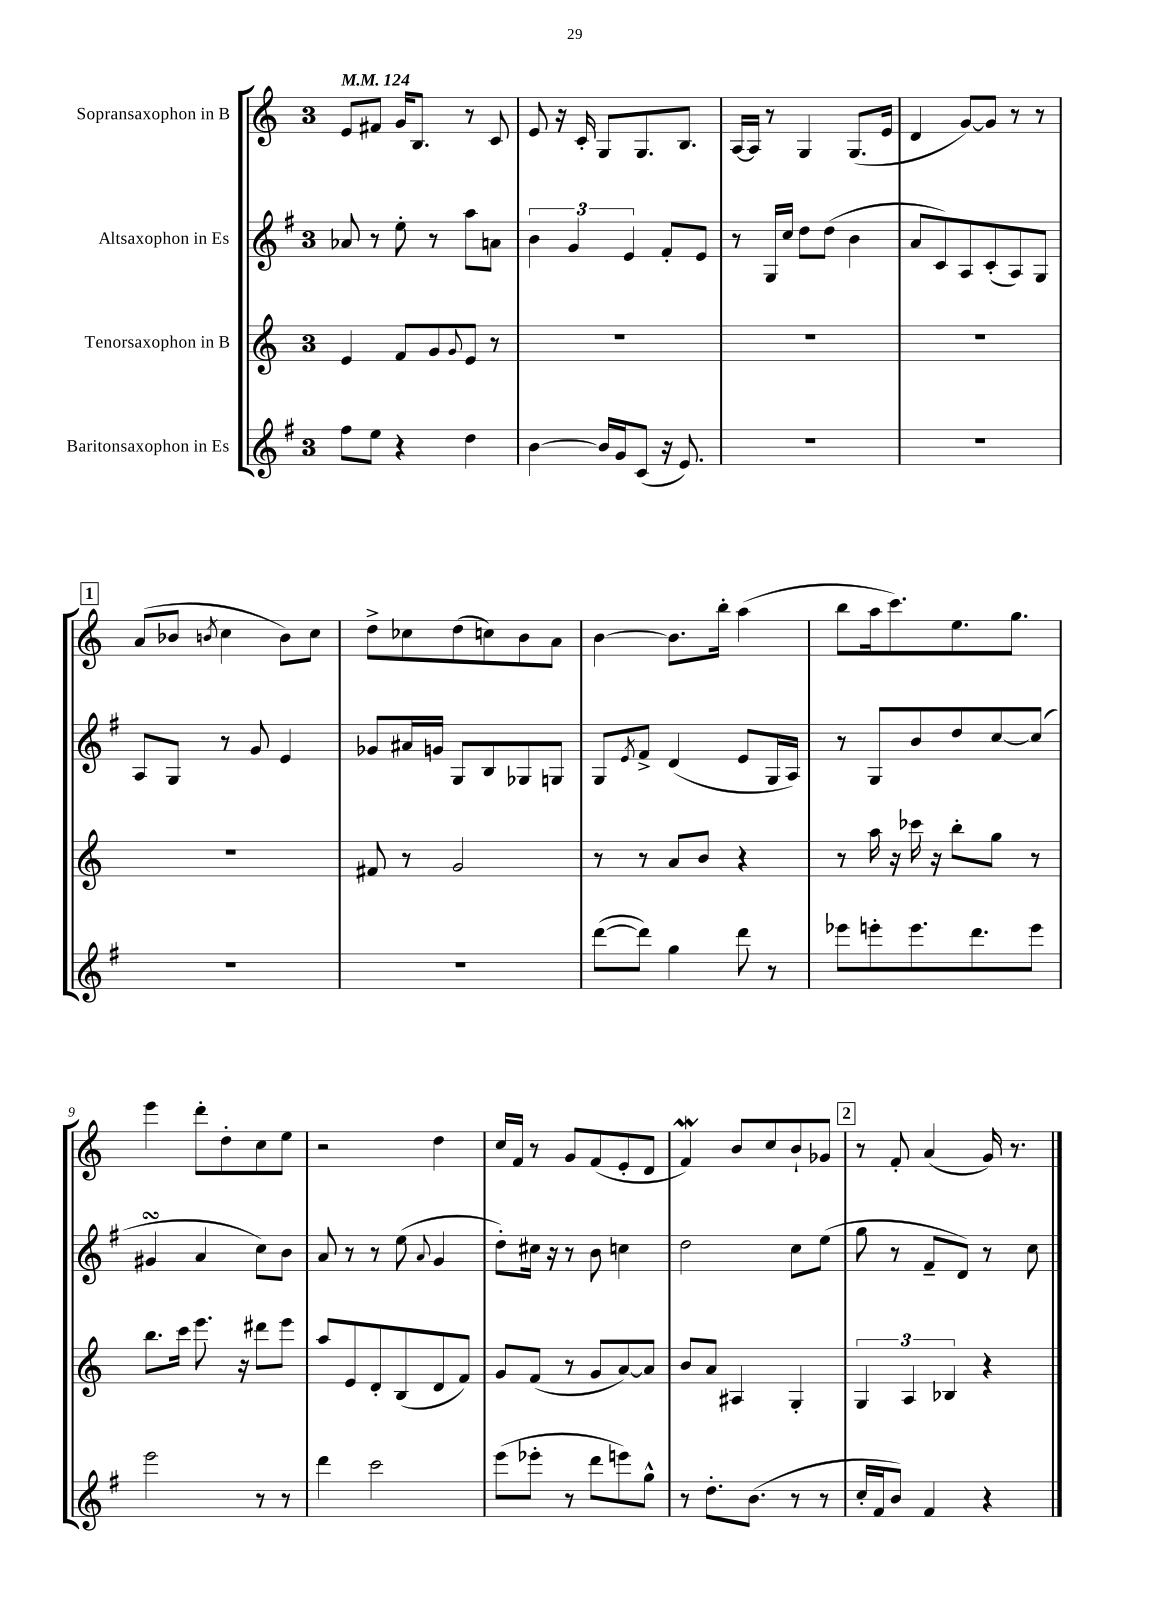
<<
\new StaffGroup <<
\new Staff = "s0" \with { instrumentName = "Sopransaxophon in B" } {
    \clef treble \key c \major \once \override Staff.TimeSignature.style = #'single-digit \time 3/4 \tempo 4 = 124
    e'8 fis'8 g'16 b8. r8 c'8 |
    e'8 r16 c'16-. g8 g8. b8. |
    a16~ a16 r8 g4 g8.( e'16 |
    d'4 g'8~) g'8 r8 r8 |
    \mark \markup { \box "1" } a'8( bes'8 \acciaccatura { b'8 } c''4 b'8) c''8 |
    d''8-> ces''8 d''8( c''8) b'8 a'8 |
    b'4~ b'8. b''16-. a''4( |
    b''8 a''16 c'''8.) e''8. g''8. |
    e'''4 d'''8-. d''8-. c''8 e''8 |
    r2 d''4 |
    c''16 f'16 r8 g'8 f'8( e'8-. d'8 |
    f'4\mordent) b'8 c''8 b'8-! ges'8 |
    \mark \markup { \box "2" } r8 f'8-. a'4( g'16) r8. \bar "|." |
}
\new Staff = "s1" \with { instrumentName = "Altsaxophon in Es" } {
    \clef treble \key g \major \once \override Staff.TimeSignature.style = #'single-digit \time 3/4
    aes'8 r8 e''8-. r8 a''8 a'8 |
    \tuplet 3/2 { b'4 g'4 e'4 } fis'8-. e'8 |
    r8 g16 c''16 d''8 d''8( b'4 |
    a'8 c'8) a8 c'8-.( a8) g8 |
    \mark \markup { \box "1" } a8 g8 r8 g'8 e'4 |
    ges'8 ais'16 g'16 g8 b8 ges8 g8 |
    g8 \acciaccatura { e'8 } fis'8-> d'4( e'8 g16 a16) |
    r8 g8 b'8 d''8 c''8~ c''8( |
    gis'4\turn a'4 c''8) b'8 |
    a'8 r8 r8 e''8( \appoggiatura { a'8 } g'4 |
    d''8-.) cis''16 r16 r8 b'8 c''4 |
    d''2 c''8 e''8( |
    \mark \markup { \box "2" } g''8 r8 fis'8-- d'8) r8 c''8 \bar "|." |
}
\new Staff = "s2" \with { instrumentName = "Tenorsaxophon in B" } {
    \clef treble \key c \major \once \override Staff.TimeSignature.style = #'single-digit \time 3/4
    e'4 f'8 g'8 \appoggiatura { g'8 } e'8 r8 |
    R2. |
    R2. |
    R2. |
    \mark \markup { \box "1" } R2. |
    fis'8 r8 g'2 |
    r8 r8 a'8 b'8 r4 |
    r8 a''16 r16 ces'''16 r16 b''8-. g''8 r8 |
    b''8. c'''16 e'''8. r16 dis'''8 e'''8 |
    a''8 e'8 d'8-. b8( d'8 f'8) |
    g'8 f'8( r8 g'8 a'8~) a'8 |
    b'8 a'8 ais4 g4-. |
    \mark \markup { \box "2" } \tuplet 3/2 { g4 a4 bes4 } r4 \bar "|." |
}
\new Staff = "s3" \with { instrumentName = "Baritonsaxophon in Es" } {
    \clef treble \key g \major \once \override Staff.TimeSignature.style = #'single-digit \time 3/4
    fis''8 e''8 r4 d''4 |
    b'4~ b'16 g'16 c'8( r16 e'8.) |
    R2. |
    R2. |
    \mark \markup { \box "1" } R2. |
    R2. |
    d'''8~( d'''8) g''4 d'''8 r8 |
    ees'''8 e'''8-. e'''8. d'''8. e'''8 |
    e'''2 r8 r8 |
    d'''4 c'''2 |
    e'''8( ees'''8-. r8 d'''8 e'''8) g''8-^ |
    r8 d''8.-. b'8.( r8 r8 |
    \mark \markup { \box "2" } c''16-. fis'16 b'8) fis'4 r4 \bar "|." |
}
>>
>>
